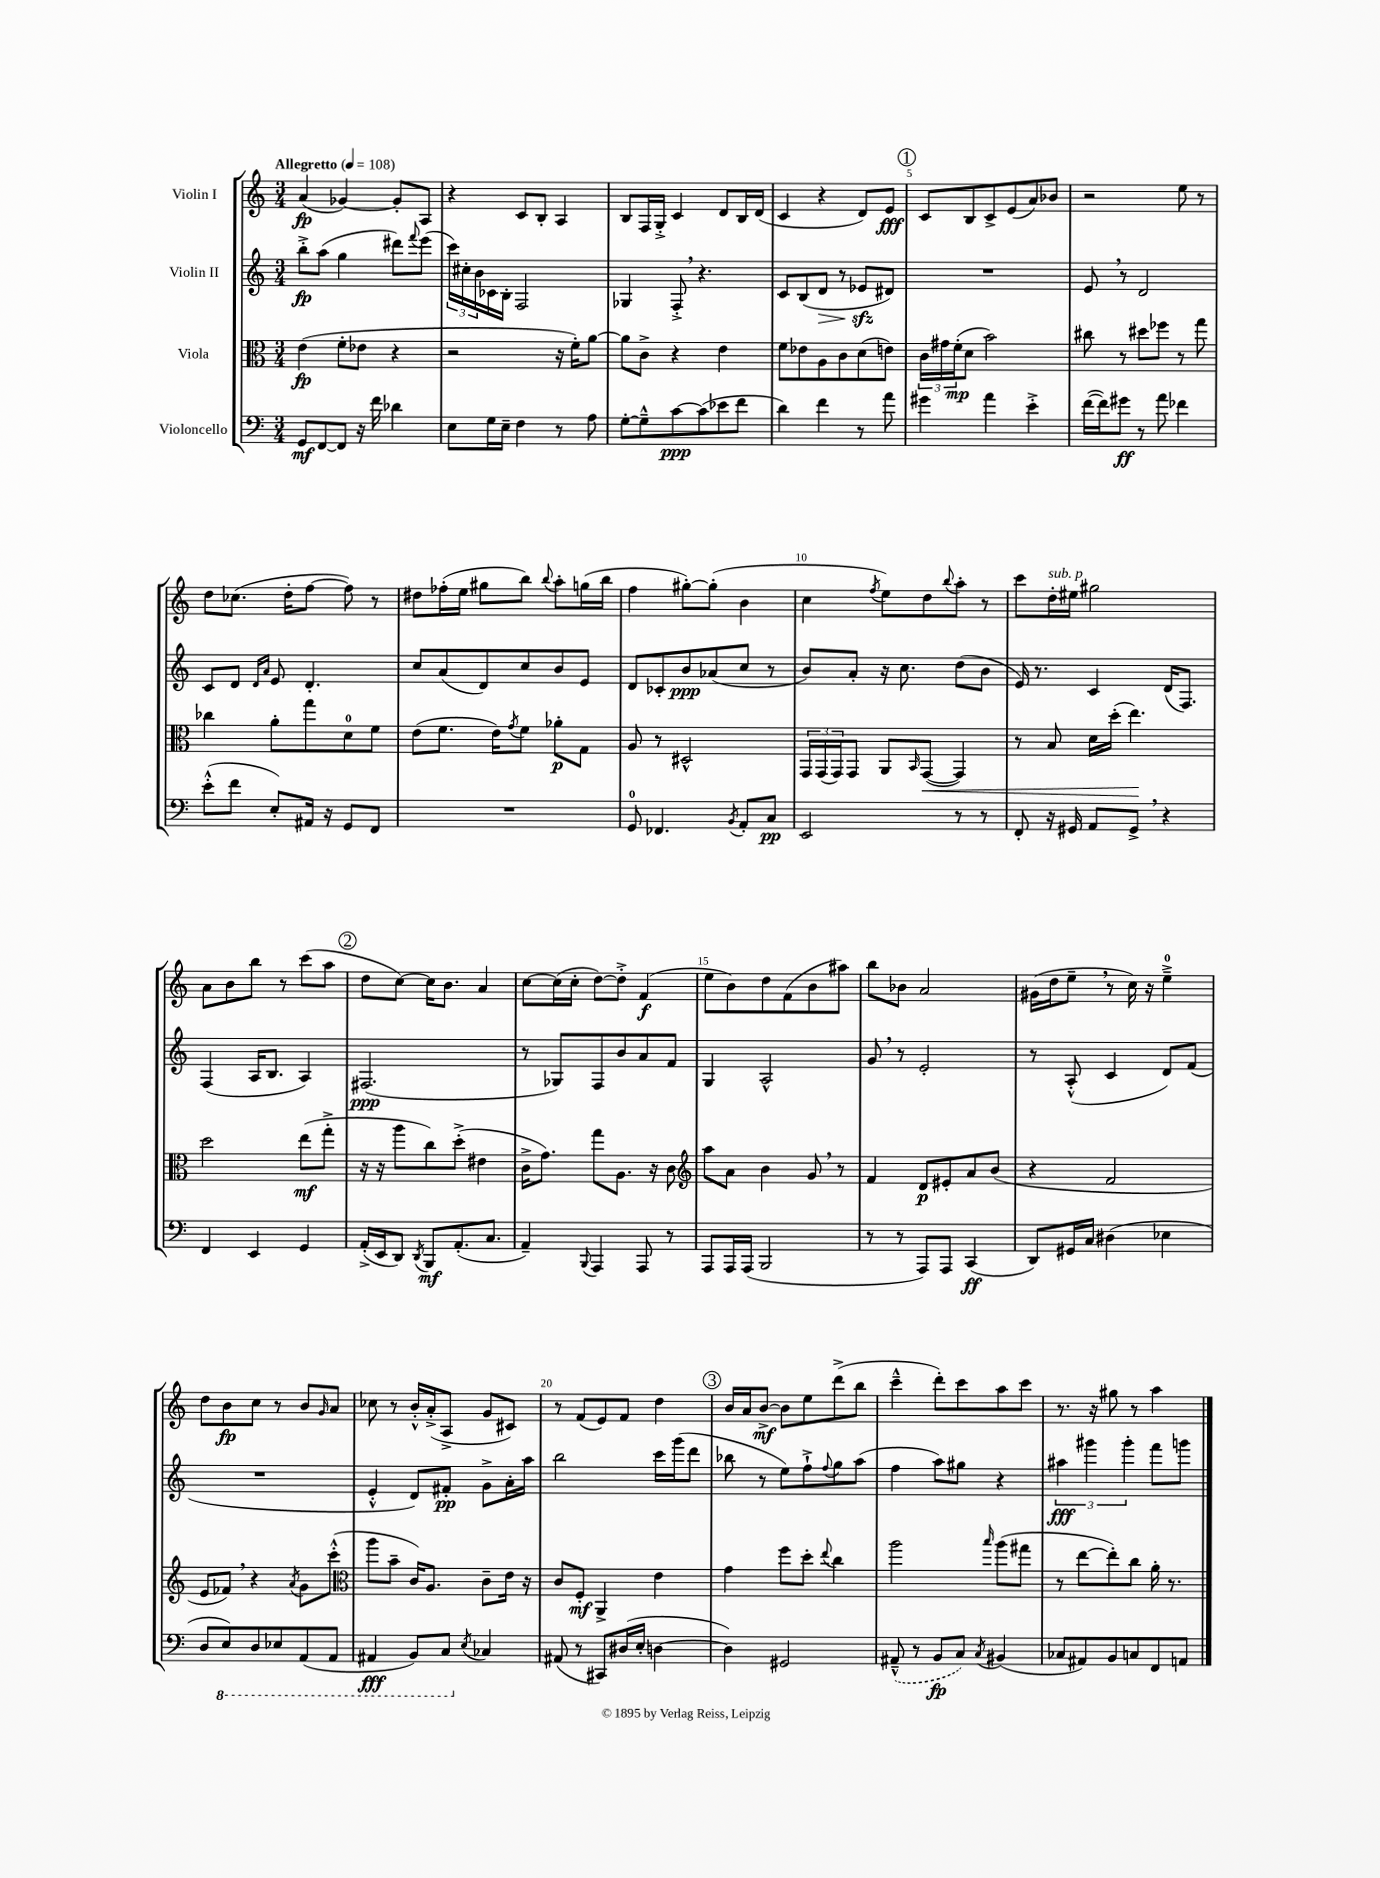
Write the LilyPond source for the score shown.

<<
\new StaffGroup <<
\new Staff = "s0" \with { instrumentName = "Violin I" } {
    \clef treble \key c \major \numericTimeSignature \time 3/4 \tempo "Allegretto" 4 = 108
    a'4\fp( ges'4~) ges'8-. a8 |
    r4 c'8 b8-. a4 |
    b8 f16 g16-.-> c'4 d'8 b16 d'16( |
    c'4 r4 d'8) e'8\fff |
    \mark \markup { \circle "1" } c'8 b8 c'8-> e'8( a'8) bes'8 |
    r2 e''8 r8 |
    d''8 ces''8.( d''16-. f''8~ f''8) r8 |
    dis''8 fes''16-.( e''16 gis''8 b''8) \appoggiatura { b''8 } a''8-. g''16( b''16 |
    f''4 gis''8~-.) gis''8-.( b'4 |
    c''4 \acciaccatura { f''8 } e''8) d''8 \appoggiatura { b''8 } a''8-. r8 |
    c'''8 d''16-.^\markup { \italic "sub. p" } eis''16 gis''2 |
    a'8 b'8 b''8 r8 c'''8( a''8 |
    \mark \markup { \circle "2" } d''8 c''8~) c''16 b'8. a'4 |
    c''8~ c''16( c''16-. d''8~) d''8-.-> f'4\f( |
    e''8 b'8) d''8 f'8( b'8 ais''8) |
    b''8 bes'8 a'2 |
    gis'16( d''16 e''8-- \breathe r8 c''16) r16 e''4-0---> |
    d''8 b'8\fp c''8 r8 b'8 \grace { g'16 } a'8 |
    ces''8 r8 b'16-.-^ a'16-.->( a8-> g'8 cis'8) |
    r8 f'8( e'8) f'8 d''4 |
    \mark \markup { \circle "3" } b'16 a'16 b'8~->\mf b'8 e''8 d'''8->( b''8 |
    c'''4---^ d'''8-.) c'''8 a''8 c'''8 |
    r8. r16 gis''8 r8 a''4 \bar "|." |
}
\new Staff = "s1" \with { instrumentName = "Violin II" } {
    \clef treble \key c \major \numericTimeSignature \time 3/4
    b''8-.->\fp a''8( g''4 dis'''8) \appoggiatura { f'''8 } e'''8( |
    \tuplet 3/2 { c'''16) cis''16-. b'16 } ces'16 b16-. f2 |
    ges4 f8-.-> \breathe r4. |
    c'8 b8( d'8\> r8 ees'8\sfz\! dis'8) |
    \mark \markup { \circle "1" } R2. |
    e'8 \breathe r8 d'2 |
    c'8 d'8 \grace { d'16 a'16 } e'8 d'4.-. |
    c''8 a'8( d'8) c''8 b'8 e'8 |
    d'8 ces'8-. b'8\ppp aes'8( c''8 r8 |
    b'8) a'8-. r16 c''8. d''8( b'8 |
    e'16) r8. c'4 d'16( f8.) |
    f4( a16 b8. a4) |
    \mark \markup { \circle "2" } fis2.\ppp( |
    r8 ges8) f8 b'8 a'8 f'8 |
    g4 a2-^ |
    g'8 \breathe r8 e'2-. |
    r8 a8-.-^( c'4 d'8) f'8( |
    R2. |
    e'4-.-^ d'8) fis'8-.\pp g'8-> a'16-. a''16 |
    b''2 c'''16 g'''16( d'''8 |
    \mark \markup { \circle "3" } bes''8 r8 e''8) f''8-!-> \appoggiatura { f''8 } g''8 a''8( |
    f''4 a''8) gis''8 r4 |
    \tuplet 3/2 { ais''4\fff gis'''4 gis'''4-. } f'''8 g'''8 \bar "|." |
}
\new Staff = "s2" \with { instrumentName = "Viola" } {
    \clef alto \key c \major \numericTimeSignature \time 3/4
    e'4\fp( f'8-. ees'8 r4 |
    r2 r16 f'16-.) a'8~ |
    a'8 c'8-> r4 e'4 |
    f'8 ees'8 a8 c'8 d'8( e'8) |
    \mark \markup { \circle "1" } \tuplet 3/2 { c'16 gis'16 f'16-.\mp( } d'8 b'2) |
    cis''8 r8 dis''8 fes''8 r8 g''8 |
    ces''4 a'8-. g''8 d'8-0 f'8 |
    e'8( f'8. e'16) \acciaccatura { g'8 } f'8 aes'8-.\p g8 |
    a8 r8 dis2-^ |
    \tuplet 3/2 { g,16 g,16( g,16) } g,8 a,8 \grace { b,16 } g,8~\<( g,4) |
    r8 b8 d'16 d''16-.( e''4.\!) |
    d''2 e''8\mf( g''8-.-> |
    \mark \markup { \circle "2" } r16 r16 a''8 c''8) d''8-.->( eis'4 |
    c'16-> g'8.) g''8 a8. r16 c'8 |
    \clef treble a''8 a'8 b'4 g'8 \breathe r8 |
    f'4 d'8\p eis'8-. a'8 b'8( |
    r4 f'2 |
    e'8 fes'8) \breathe r4 \acciaccatura { a'8 } g'8 c'''8-.-^( |
    \clef alto a''8 b'8-- c'16) a8. c'8-- e'16 r16 |
    c'8 f8-.\mf a,4-> e'4 |
    \mark \markup { \circle "3" } g'4 f''8 d''8-. \appoggiatura { e''8 } c''4 |
    a''2 \grace { b''16 } a''8( gis''8 |
    r8 e''8~ e''8-.) c''8 a'16-. r8. \bar "|." |
}
\new Staff = "s3" \with { instrumentName = "Violoncello" } {
    \clef bass \key c \major \numericTimeSignature \time 3/4
    g,8\mf f,8~ f,8 r16 f'16 des'4 |
    e8 g16 e16-- f4 r8 a8 |
    g8~-. g8---^ c'8~\ppp c'8( ees'8 f'8 |
    d'4) f'4 r8 a'8 |
    \mark \markup { \circle "1" } gis'4 a'4 e'4-.-> |
    f'16~( f'16) gis'8\ff r8 a'8 fes'4 |
    e'8-.-^( f'8 e8-.) ais,16 r16 g,8 f,8 |
    R2. |
    g,8-0 fes,4. \acciaccatura { b,8 } a,8-. c8\pp |
    e,2 r8 r8 |
    f,8-. r16 gis,16 a,8 gis,8-> \breathe r4 |
    f,4 e,4 g,4 |
    \mark \markup { \circle "2" } a,16-.->( e,16 d,8) \acciaccatura { d,8 } b,,8\mf a,8.-.( c8. |
    a,4--) \appoggiatura { b,,8 } a,,4 a,,8 r8 |
    a,,8 a,,16 a,,16( b,,2 |
    r8 r8 a,,8) a,,8 c,4\ff( |
    d,8) gis,16 c16 dis4( ees4 |
    d8 \ottava #-1 e,8) d,8 ees,8 a,,8( a,,8 |
    ais,,4\fff b,,8) c,8 \ottava #0 \acciaccatura { e8 } ces4 |
    ais,8( r8 cis,8) dis16( e16-. d4~ |
    \mark \markup { \circle "3" } d4) gis,2 |
    \once \slurDashed ais,8---^( r8 b,8\fp c8) \acciaccatura { c8 } bis,4( |
    ces8 ais,8) b,8 c8 f,8 a,8 \bar "|." |
}
>>
>>
\layout { \context { \Score \override BarNumber.break-visibility = ##(#f #t #t) barNumberVisibility = #(every-nth-bar-number-visible 5) } }
